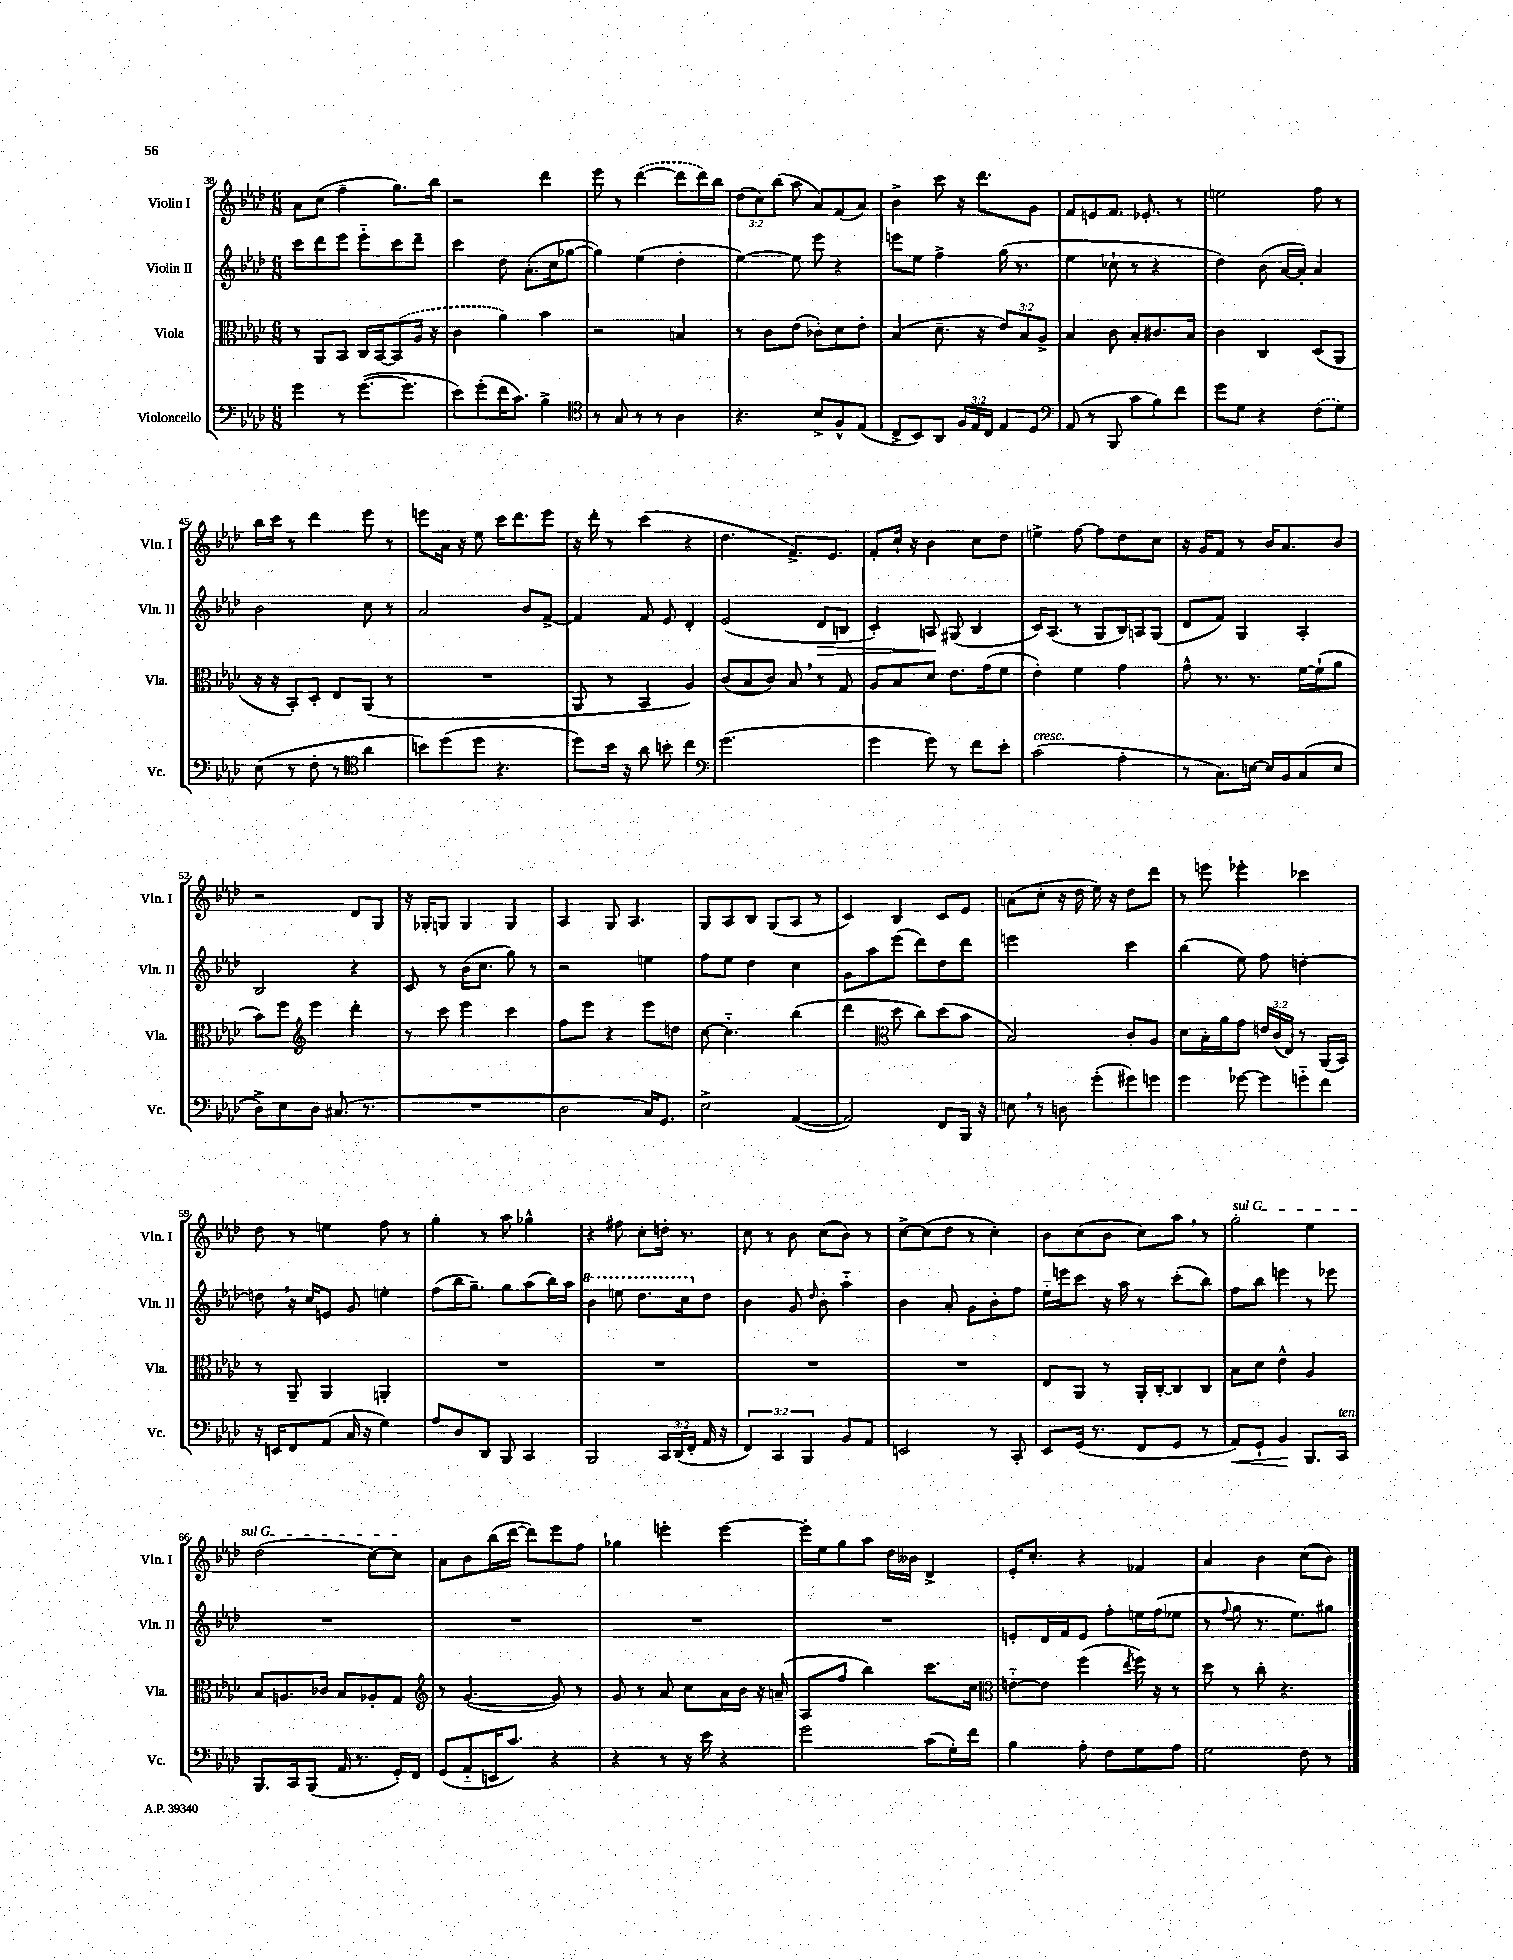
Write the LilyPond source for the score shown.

<<
\new StaffGroup <<
\new Staff = "s0" \with { instrumentName = "Violin I" shortInstrumentName = "Vln. I" } {
    \clef treble \key aes \major \numericTimeSignature \time 6/8 \override Staff.TupletNumber.text = #tuplet-number::calc-fraction-text
    \autoBeamOff aes'8[ c''8]( f''4-- g''8.[) bes''16] |
    r2 des'''4 |
    ees'''8 r8 \once \slurDashed des'''4~( des'''8[ des'''16) bes''16] |
    \tuplet 3/2 { des''8[( c''8) bes''8]( } aes''8 aes'8[) f'8( aes'8]) |
    bes'4-> c'''8 r16 des'''8.[ g'8] |
    f'8[ e'8 f'8.] ees'8.-. r8 |
    e''2 f''8 r8 |
    bes''16[ c'''16] r8 des'''4 ees'''8 r8 |
    e'''8[ aes'16] r16 ees''8 c'''16[ des'''8. e'''8] |
    r16 des'''16-. r8 c'''4( r4 |
    des''4. f'8.[->) ees'8.] |
    f'8[-. c''16]-! r16 bes'4 c''8[ des''8] |
    e''4-> f''8~ f''8[ des''8 c''8] |
    r16 g'16[ f'8] r8 bes'16[ aes'8. bes'8] |
    r2 des'8[ g8] |
    r16 ges16[-. g8] g4 g4 |
    aes4 g8 aes4. |
    g8[ aes8 bes8] g8[( aes8] r8 |
    c'4) bes4 c'8[ ees'8] |
    a'8[( c''8]-. r16 des''16 ees''16) r16 des''8[ des'''8] |
    r8 e'''8 ees'''4-. ces'''4 |
    des''8 r8 e''4 f''8 r8 |
    g''4-. r8 aes''8 ges''4-^ |
    r4 fis''8 c''8[-. d''16]-. r8. |
    c''8 r8 bes'8 c''8[( bes'8]) r8 |
    c''8[~-> c''8( des''8] r8 c''4-.) |
    bes'8[ c''8( bes'8] c''8[) aes''8] \breathe r8 |
    \once \override TextSpanner.bound-details.left.text = \markup { \italic "sul G" } g''2-.\startTextSpan ees''4 |
    des''2( c''8[~) c''8]\stopTextSpan |
    aes'8[ bes'8 bes''16( des'''16]~ des'''8[) ees'''8 f''8] |
    ges''4 e'''4-. e'''4~ |
    e'''16[-. ees''16 g''8 aes''8] des''16[ beses'16] des'4-> |
    ees'16[-. c''8.]-. r4 fes'4 |
    aes'4 bes'4 c''8[( bes'8]) \bar "|." |
}
\new Staff = "s1" \with { instrumentName = "Violin II" shortInstrumentName = "Vln. II" } {
    \clef treble \key aes \major \numericTimeSignature \time 6/8
    \autoBeamOff c'''8[ des'''8 ees'''8] ees'''8[-_ c'''8 des'''8]-- |
    c'''4 des''8 aes'8.[-.( c''16 ges''8]~ |
    ges''4) ees''4( des''4-. |
    ees''4~) ees''8 ees'''8 r4 |
    e'''8[ ees''8] f''4-> g''16( r8. |
    ees''4 ces''8-! r8 r4 |
    des''4) bes'8( aes'16[~ aes'16]-.) aes'4 |
    bes'2 c''8 r8 |
    aes'2 bes'8[ f'8]~-> |
    f'4 f'8 ees'8 des'4-. |
    ees'2( des'8[\> b8] |
    c'4-.) a8\! gis8( bes4 |
    c'16[) aes8.]( r8 g8[ bes16) a16 g8]( |
    des'8[ f'8]) g4 aes4-. |
    bes2 r4 |
    c'8 r8 bes'16[( c''8.] g''8) r8 |
    r2 e''4 |
    f''8[ ees''8] des''4 c''4 |
    g'8[ aes''8 ees'''8]( des'''8[) des''8 des'''8] |
    e'''2 c'''4 |
    bes''4( ees''8) f''8 d''4~-. |
    d''8 \breathe r16 c''16[ e'8] g'8 e''4-. |
    f''8[( bes''16 g''8.]--) g''8[ aes''8( bes''16) aes''16] |
    \ottava #1 bes''4 e'''8 des'''8.[ c'''16 \ottava #0 des''8] |
    bes'4 g'8 \grace { des''16 } bes'8-. aes''4-_ |
    bes'4 aes'8-. g'8[ bes'8-. f''8] |
    ees''16[-_ e'''16 c'''8] r16 aes''16 r8 c'''8[-.( bes''8]) |
    f''8[ bes''8] e'''4 r8 ees'''8 |
    R2. |
    R2. |
    R2. |
    R2. |
    e'8[-. des'16 f'16 e'8] f''8[-. e''16 f''16( ees''8] |
    r8 \appoggiatura { f''8 } g''8 r8. ees''8.[) gis''8] \bar "|." |
}
\new Staff = "s2" \with { instrumentName = "Viola" shortInstrumentName = "Vla." } {
    \clef alto \key aes \major \numericTimeSignature \time 6/8 \override Staff.TupletNumber.text = #tuplet-number::calc-fraction-text
    \autoBeamOff r8 aes,8[ bes,8] c16[ bes,16~ \once \slurDashed bes,8( aes16] r16 |
    c'4 aes'4) bes'4 |
    r2 b4 |
    r8 c'8[ ees'8]( ces'8[-.) des'8 ees'8]-. |
    bes4( des'8.-- r16 \tuplet 3/2 { ees'8[) bes8 aes8]-> } |
    bes4 c'8 bes8[-. cis'8. bes16] |
    c'4 c4 des8[( aes,8] |
    r16 r16 bes,8[-.) des8]-. ees8[ aes,8]( r8 |
    R2. |
    aes,8 r8 bes,4 aes4) |
    c'8[( bes8 c'8]) bes8 \breathe r8 g8 |
    aes8[ bes8 des'8] ees'8.[ g'16( f'8] |
    ees'4-.) f'4 g'4 |
    g'8-^ r8. r8. f'16[~ f'16-!( aes'8] |
    bes'8[) f''8] \clef treble ees'''4 des'''4-. |
    r8 c'''8 ees'''4 c'''4 |
    f''8[ ees'''8] r4 ees'''8[ d''8] |
    c''8~ c''4.-_ bes''4( |
    des'''4 \clef alto des''8 c''8[) des''8( bes'8] |
    bes2) c'8[-. aes8] |
    des'8[ bes16-. aes'16 g'8] \tuplet 3/2 { e'16[ c'16( ees16]) } r8 aes,16[( bes,16]) |
    r8 aes,8-- aes,4 a,4-. |
    R2. |
    R2. |
    R2. |
    R2. |
    ees8[ aes,8] r8 aes,16[-. c16~-. c8 c8] |
    bes8[ des'8] ees'4-^ aes4 |
    bes8[ a8. ces'16] bes8[ aes8-. g8] |
    \clef treble r8 g'4.~( g'8) r8 |
    g'8 r8 aes'8 c''8[ aes'16 bes'16] r16 a'16--( |
    aes8[ f''8] bes''4) c'''8.[ c''16] |
    \clef alto e'8[~-_ e'8] f''4( \acciaccatura { ees''8 } f''16) r16 r8 |
    des''8 r8 c''8-. r4. \bar "|." |
}
\new Staff = "s3" \with { instrumentName = "Violoncello" shortInstrumentName = "Vc." } {
    \clef bass \key aes \major \numericTimeSignature \time 6/8 \override Staff.TupletNumber.text = #tuplet-number::calc-fraction-text
    \autoBeamOff g'4 r8 g'8.[~( g'8.] |
    ees'8[) g'8-.( f'16 c'8.]) bes4-> |
    \clef tenor r8 g8 r8 r8 aes4 |
    r4. bes8[-> f8-^ ees8]( |
    c8[-> bes,8) aes,8] \tuplet 3/2 { f16[ ees16 c16] } ees8[ des8] |
    \clef bass aes,8( r8 bes,,8 c'8[ bes8) f'8] |
    g'8[ g8] r4 \once \slurDashed f8[( g8]) |
    ees8( r8 f8-. r8 \clef tenor aes'4 |
    b'8[) des''8( des''8] r4. |
    des''8[) bes'16] r16 aes'8 b'8-. c''4 |
    \clef bass g'2.( |
    g'4 g'8) r8 f'8[ ees'8]-. |
    c'2^\markup { \italic "cresc." }( aes4-. |
    r8 c8.[) e16]~ e16[ bes,16 c8( e8] |
    des8[->) ees8 des8] cis8.( r8. |
    R2. |
    des2 c16[) g,8.] |
    ees2-> aes,4~( |
    aes,2) f,8[ bes,,16] r16 |
    e8 \breathe r8 d8 g'8[-.( gis'8) g'8] |
    g'4 ges'8~ ges'8[ g'8-_ f'8] |
    r16 e,16[ f,8 aes,8]( c16 r16 g4) |
    aes8[ des8 des,8] bes,,8 c,4 |
    bes,,2 \tuplet 3/2 { c,16[ des,16( f,16]-. } aes,16 r16 |
    \tuplet 3/2 { f,4) c,4 bes,,4 } bes,8[ aes,8] |
    e,2 r8 c,8-. |
    ees,8[ g,16]( r8. f,8[ g,8] r8 |
    aes,8[\<) g,8]-! bes,4\! bes,,8.[ c,16]^\markup { \italic "ten." } |
    bes,,8.[ c,16 bes,,8]( aes,16 r8. g,16[-.) f,16] |
    g,8[( aes,8-_ e,16 c'8.]) r4 |
    r4 r8 r16 ees'16 r4 |
    g'2 c'8[( g16-.) f'16] |
    bes4 aes8-. f8[ g8 aes8] |
    g2 f8 r8 \bar "|." |
}
>>
>>
\layout { \context { \Score currentBarNumber = #38 } }
